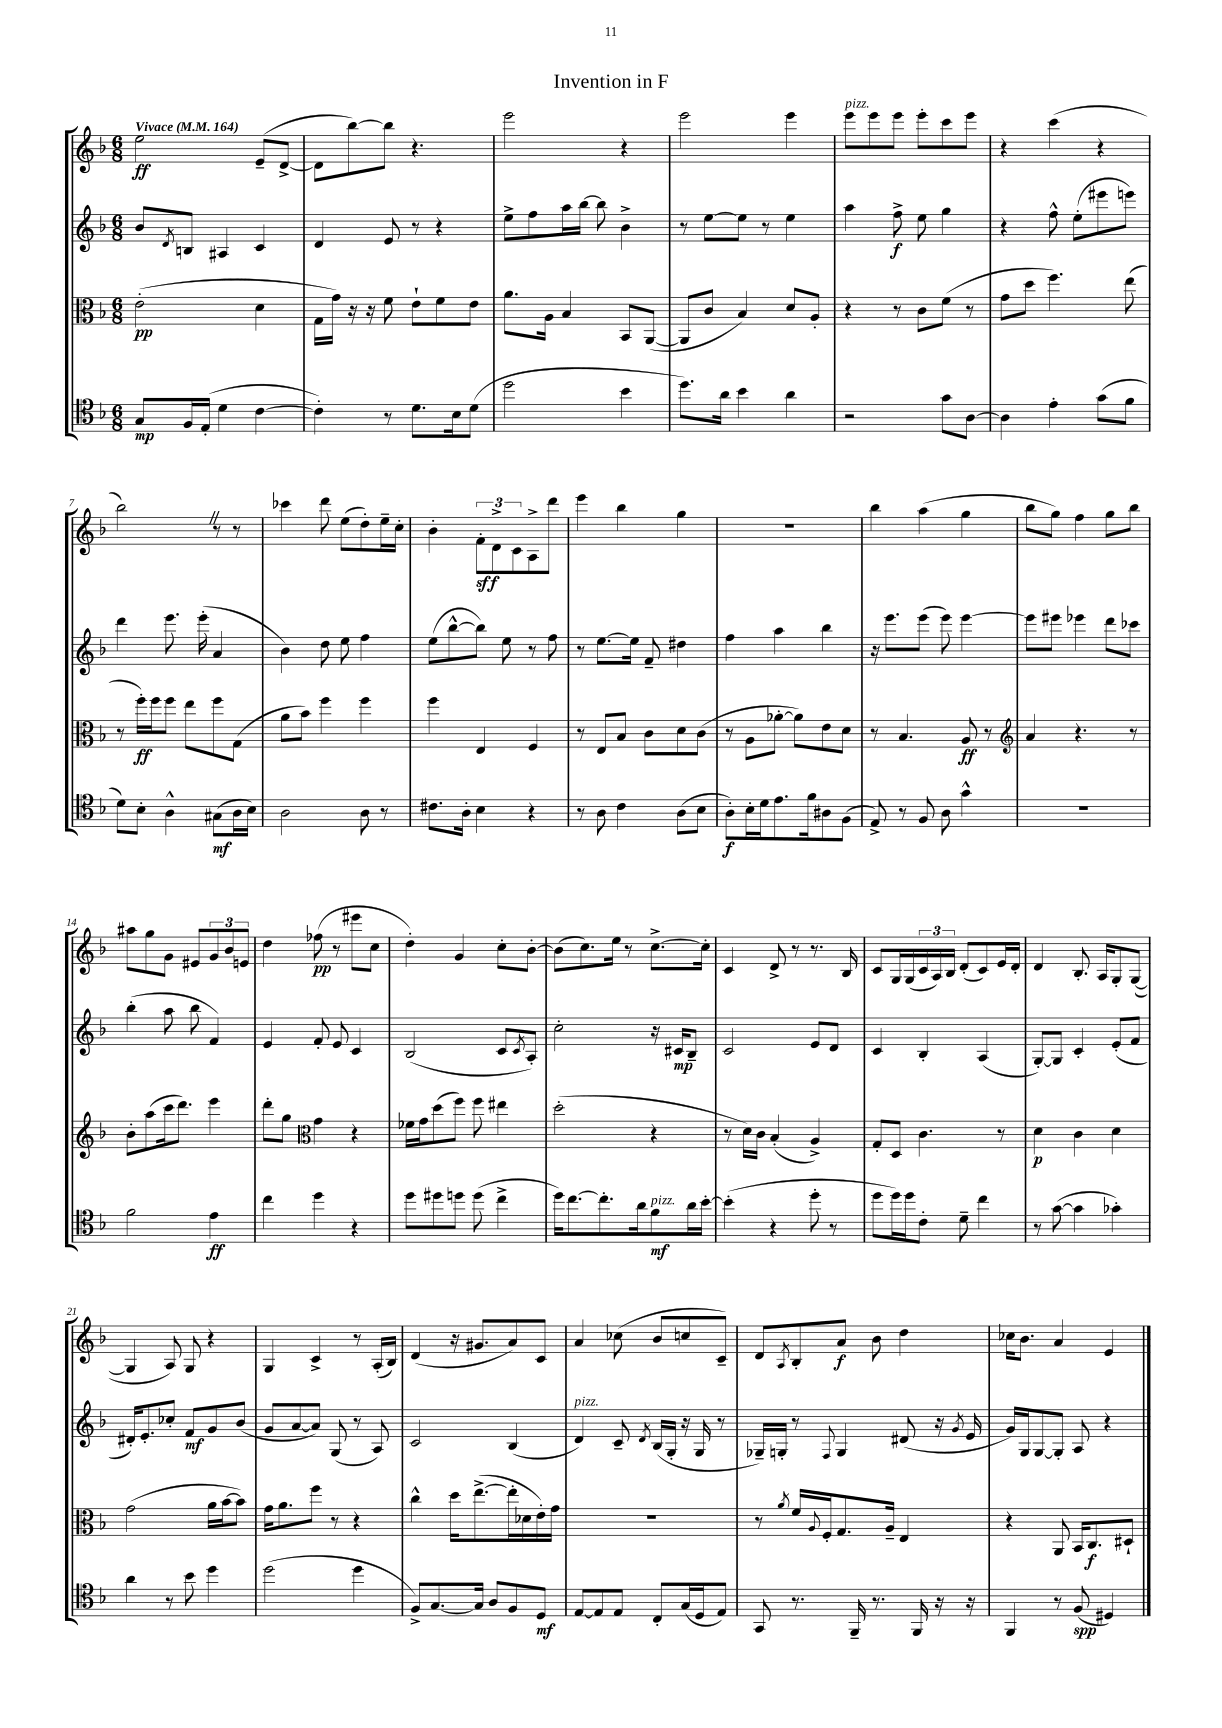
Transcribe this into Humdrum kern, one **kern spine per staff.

**kern	**kern	**kern	**kern
*staff4	*staff3	*staff2	*staff1
*clefC4	*clefC3	*clefG2	*clefG2
*k[b-]	*k[b-]	*k[b-]	*k[b-]
*M6/8	*M6/8	*M6/8	*M6/8
*MM164	*MM164	*MM164	*MM164
8G	(2e'	8b-	2ee
.	.	8qd	.
16F	.	8B	.
(16E'	.	.	.
4d	.	4A#	.
[4c	4d	4c	(8e~
.	.	.	[8d^
=	=	=	=
4c'])	16G	4d	8d]
.	16g)	.	.
.	16r	.	[8bb-)
.	16r	.	.
8r	8f	8e	8bb-]
8.d	8e`	8r	4.r
.	8f	4r	.
16B-	.	.	.
(8d	8e	.	.
=	=	=	=
2dd	8.a	8ee^	2eee
.	.	8ff	.
.	16A	.	.
.	4B-	16aa	.
.	.	[16bb-	.
.	.	8bb-]	.
4b-	8BB-	4b-^	4r
.	([8AA	.	.
=	=	=	=
8.dd)	8AA]	8r	2eee
.	8c	[8ee	.
16a	.	.	.
4b-	4B-)	8ee]	.
.	.	8r	.
4a	8d	4ee	4eee
.	8A'	.	.
=	=	=	=
2r	4r	4aa	8eee
.	.	.	8eee
.	8r	8ff^	8eee
.	8c	8ee	8eee'
8g	(8f	4gg	8ccc
[8A	8r	.	8eee
=	=	=	=
4A]	8g	4r	4r
.	8dd	.	.
4e'	4.ff)	8ff^^	(4ccc
.	.	(8ee'	.
(8g	.	8eee#	4r
8f	(8ee	8eee)	.
=	=	=	=
8d)	8r	4ddd	2bb-)
8B-'	16ff')	.	.
.	16ff	.	.
4A^^	8ff	8.eee	.
.	8ee	.	.
.	.	(16eee'	.
(8G#	8ff	4a	8r
16A	(8G	.	8r
16B-)	.	.	.
=	=	=	=
2A	8a	4b-)	4ccc-
.	8b-)	.	.
.	4ff	8dd	8ddd
.	.	8ee	(8ee
8A	4ff	4ff	8dd')
8r	.	.	16ee~
.	.	.	16cc'
=	=	=	=
8.c#	4ff	(8ee	4b-'
.	.	[8bb-^^	.
16A'	.	.	.
4B-	4E	8bb-])	12f'
.	.	.	12d^
.	.	8ee	.
.	.	.	12c
4r	4F	8r	8A^
.	.	8ff	8ddd
=	=	=	=
8r	8r	8r	4eee
8A	8E	[8.ee	.
4c	8B-	.	4bb-
.	.	16ee]	.
.	8c	8f~	.
(8A	8d	4dd#	4gg
8B-	(8c	.	.
=	=	=	=
8A')	8r	4ff	2.r
16B-'	8A	.	.
16d	.	.	.
8.e	[8a-'	4aa	.
.	8a-])	.	.
16f	.	.	.
8A#	8e	4bb-	.
(8F	8d	.	.
=	=	=	=
8E^)	8r	16r	4bb-
.	.	8.eee	.
8r	4.B-	.	.
8F	.	(8eee	(4aa
8A	.	8eee)	.
4g^^	8A	[4eee	4gg
.	8r	.	.
=	=	=	=
*	*clefG2	*	*
2.r	4a	8eee]	8bb-
.	.	8eee#	8gg)
.	4.r	4eee-	4ff
.	.	8ddd	8gg
.	8r	8ccc-	8bb-
=	=	=	=
2f	8b-'	(4bb-'	8aa#
.	(8aa	.	8gg
.	16ccc	8aa	8g
.	8.ddd)	.	.
.	.	8bb-	8e#
4e	4eee	4f)	12g
.	.	.	12b-
.	.	.	12e
=	=	=	=
4cc	8ddd'	4e	4dd
.	8gg	.	.
*	*clefC3	*	*
4dd	4g	8f'	(8ff-
.	.	8e	8r
4r	4r	4c	8eee#
.	.	.	8cc
=	=	=	=
8dd	16f-	(2B-	4dd')
.	16g	.	.
8dd#	(8dd	.	.
8dd	8ff)	.	4g
(8dd	8ff	.	.
4cc^	4ee#	8c	8cc'
.	.	8qc	.
.	.	8A')	[8b-'
=	=	=	=
16dd)	(2dd'	2cc'	(8b-]
[8.cc	.	.	.
.	.	.	8.cc)
8.cc']	.	.	.
.	.	.	16ee
.	.	.	8r
16a	.	.	.
8f	4r	16r	[8.cc^
.	.	16c#	.
16a	.	8B-~	.
[16b-'	.	.	16cc']
=	=	=	=
(4b-']	8r	2c	4c
.	16d)	.	.
.	16c	.	.
4r	(4B-'	.	8d^
.	.	.	8r
8dd'	4A^)	8e	8.r
8r	.	8d	.
.	.	.	16B-
=	=	=	=
8dd	8G'	4c	8c
16dd)	8D	.	16G
16dd	.	.	(16G
8c'	4.c	4B-'	24c
.	.	.	24A)
.	.	.	24B-
8d~	.	.	(8d'
4cc	.	(4A	8c)
.	8r	.	16e
.	.	.	16d'
=	=	=	=
8r	4d	[8G')	4d
([8g	.	8G]	.
4g]	4c	4c'	8.B-'
.	.	.	16A
4g-')	4d	(8e'	8G'
.	.	8f	([8G
=	=	=	=
4a	(2g	16d#')	4G]
.	.	8.e'	.
8r	.	8cc-'	8A)
8b-	.	8f	8G
4dd	16a	8g	4r
.	[16b-	.	.
.	8b-])	(8b-	.
=	=	=	=
(2dd	16g	8g	4G
.	8.a	.	.
.	.	[8a	.
.	8ff	8a])	4c^
.	8r	(8G	.
4dd	4r	8r	8r
.	.	8A)	(16A'
.	.	.	16B-)
=	=	=	=
8F^)	4cc^^	2c	(4d
[8.G	.	.	.
.	16dd	.	16r
16G]	([8.ee^	.	8.g#
8A	.	.	.
8F	16ee']	(4B-	8a)
.	16d-	.	.
8D	16e')	.	8c
.	16g	.	.
=	=	=	=
[8E	2.r	4d)	4a
8E]	.	.	.
8E	.	8c~	(8cc-
.	.	8qd	.
8C'	.	(16B-	8b-
.	.	16G'	.
(16G	.	16r	8cc
16D	.	16G	.
8E)	.	8r	8c~)
=	=	=	=
8GG	8r	16G-~)	8d
.	.	16G'	.
.	8qa	.	8qA
8.r	16f	8r	8B-'
.	8qqA	.	.
.	16F'	.	.
.	.	8qqF	.
.	8.G	4G	8a
16FF~	.	.	.
8.r	.	.	8b-
.	16A~	.	.
.	4E	(8d#	4dd
16FF	.	.	.
16r	.	16r	.
.	.	8qg	.
16r	.	16e	.
=	=	=	=
4FF	4r	16g)	16cc-
.	.	16G	8.b-
.	.	[8G	.
8r	8AA	8G']	4a
(8F	16BB-	8A	.
.	8.C	.	.
4D#)	.	4r	4e
.	8D#`	.	.
==	==	==	==
*-	*-	*-	*-
